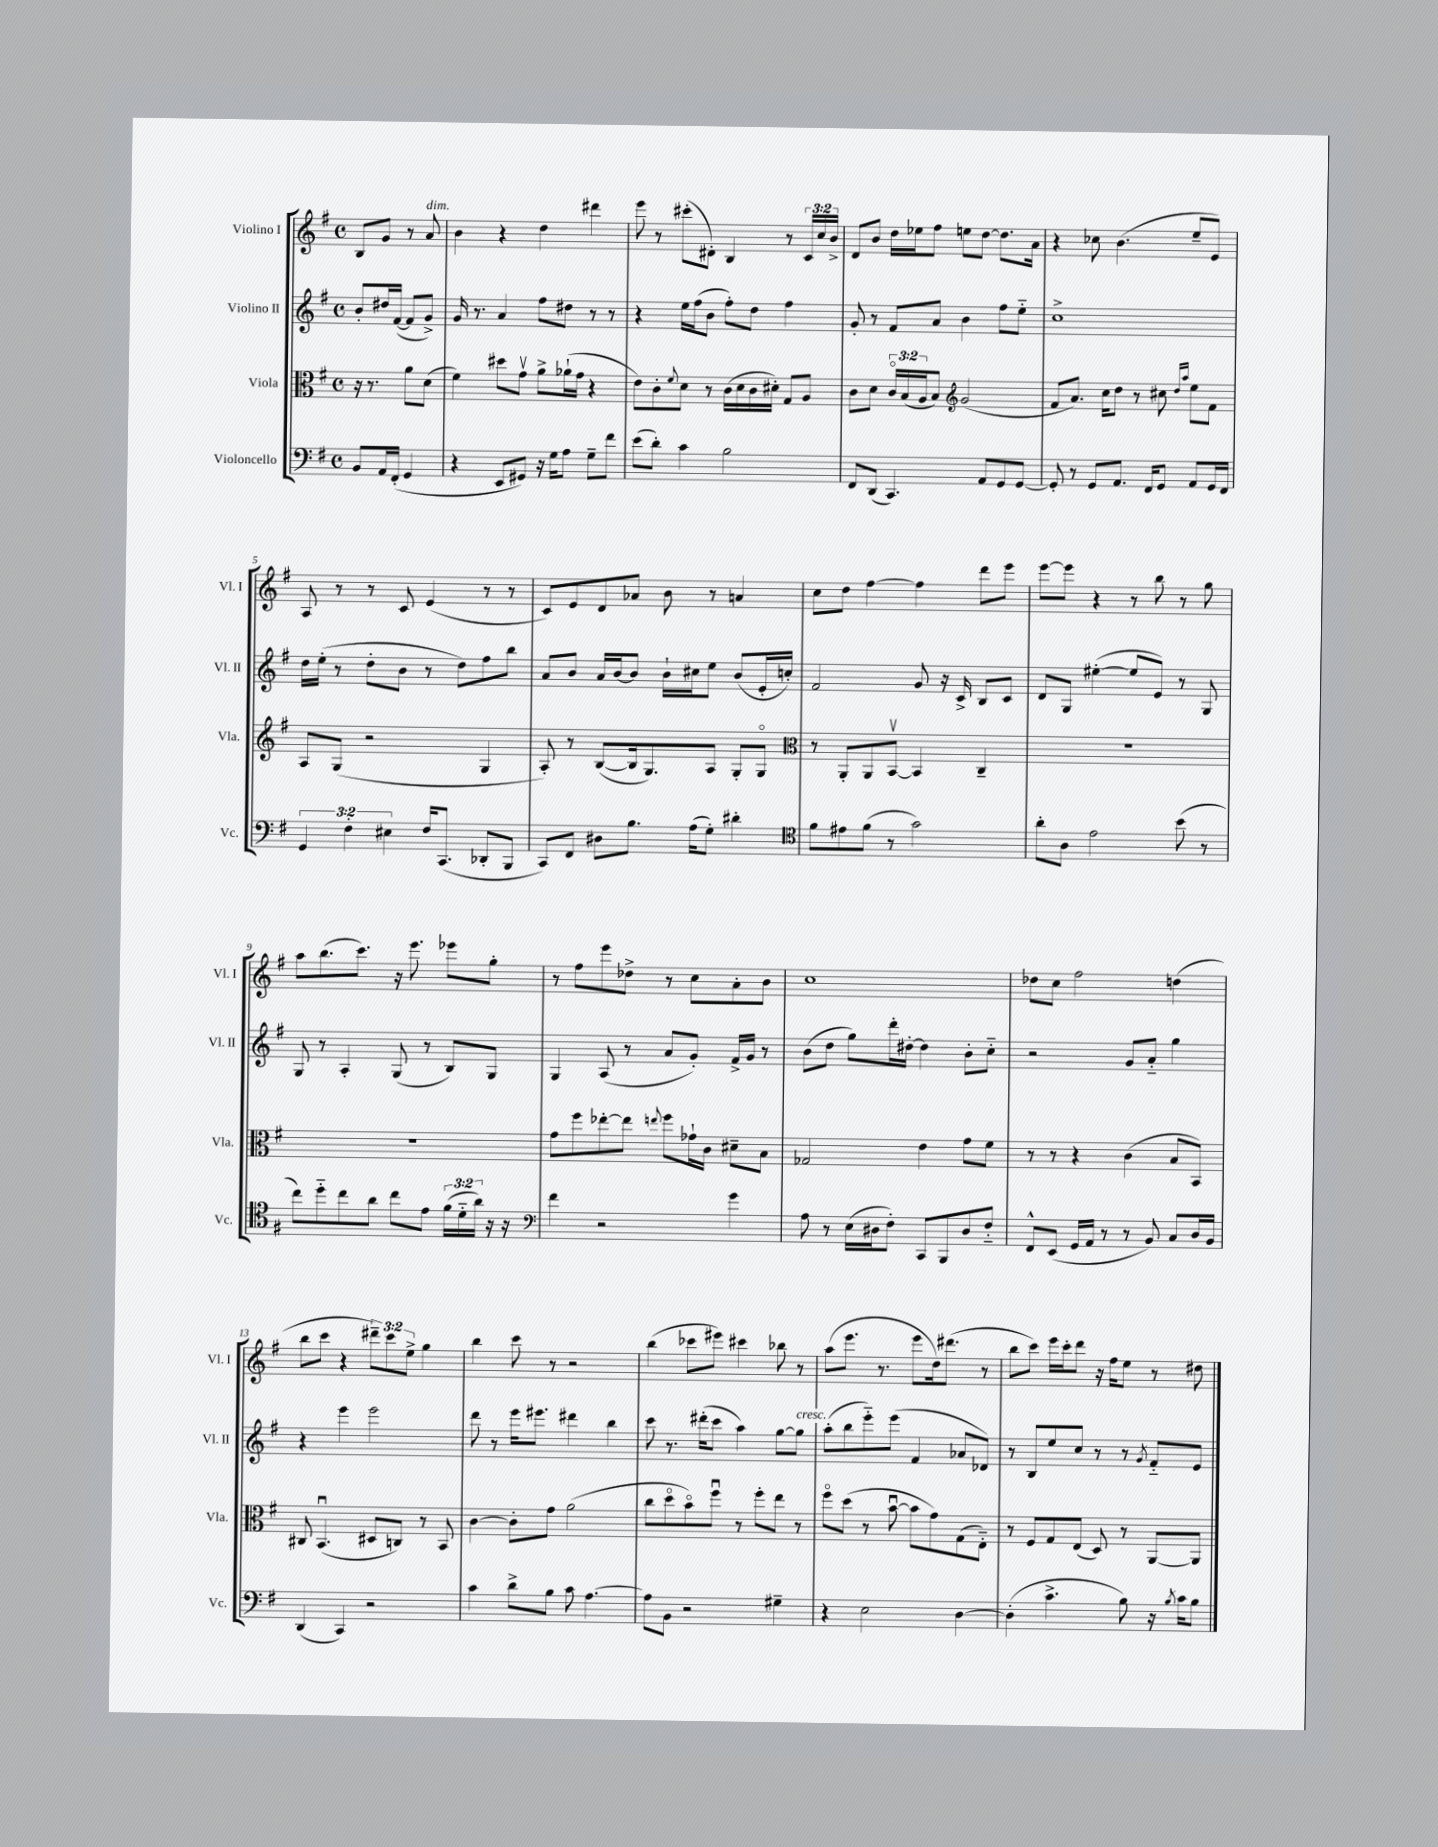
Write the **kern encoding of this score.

**kern	**kern	**kern	**kern
*part4	*part3	*part2	*part1
*staff4	*staff3	*staff2	*staff1
*I"Violoncello	*I"Viola	*I"Violino II	*I"Violino I
*I'Vc.	*I'Vla.	*I'Vl. II	*I'Vl. I
*clefF4	*clefC3	*clefG2	*clefG2
*k[f#]	*k[f#]	*k[f#]	*k[f#]
*M4/4	*M4/4	*M4/4	*M4/4
*met(c)	*met(c)	*met(c)	*met(c)
=	=	=	=
8BB/L	16r	8b'/L	8B/L
.	8.r	.	.
16AA/L	.	16dd#X/L	8g/J
(16FF#'/JJ	.	([16f#/JJ	.
4GG/	8a\L	8f#/L]	8r
!	!	!	!LO:TX:a:i:t=dim.
.	(8d\J	8g^/J)	8a/
=1	=1	=1	=1
4r	4f#\)	16g/	4b\
.	.	8.r	.
8EE/L	8dd#X\L	4a/	4r
8GG#X/J)	8gv\J	.	.
16r	8a^\L	8ff#\L	4dd\
16G\KL	.	.	.
8A\J	(16a-X`\L	8dd#X\J	.
.	16g\JJ	.	.
8G~\L	4r	8r	4ddd#X\
8f#\J	.	8r	.
=2	=2	=2	=2
(8e\L	8e\L)	4r	8eee\
8d'\J)	8c'\	.	8r
.	8qqf#/	.	.
4c\	8d\J	16ee\LL	(8ccc#X'\L
.	.	(16ff#\J	.
.	8r	8b\J	8d#X'\J)
2B\	(16c\LL	8ff#'\L)	4B/
.	16d\	.	.
.	16c\	8dd\J	.
.	16d#X'\JJ)	.	.
.	8G/L	4ff#\	8r
.	8A/J	.	24c/LL
.	.	.	24cc/
.	.	.	24b^/JJ
=3	=3	=3	=3
8FF#/L	8c\L	8g'/	8d/L
(8DD/J	8d\J	8r	8b/J
4.CC/)	24c/LL	8f#/L	16dd\LL
.	(24B/	.	.
.	.	.	16ee-X\J
.	24A/J	.	.
.	8B/J)	8a/J	8ff#\J
*	*clefG2	*	*
.	(2g/	4b\	8een\L
8AA/L	.	.	[8dd\J
8GG/	.	8ff#\L	8.dd\L]
[8GG/J	.	8ee\J	.
.	.	.	16a\Jk
=4	=4	=4	=4
8GG'/]	8f#/L	1cc^	4r
8r	8.a/J)	.	.
8GG/L	.	.	8cc-X\
.	16cc\KL	.	.
8.AA/J	8dd\J	.	(4.b\
.	8r	.	.
16FF#/KL	.	.	.
8GG/J	8cc#X\	.	.
.	16qqdd/LL	.	.
.	16qqaa/JJ	.	.
8AA/L	8ee\L	.	8ee~/L
16GG/L	8f#\J	.	8e/J)
16FF#/JJ	.	.	.
!!LO:LB:g=z
=5	=5	=5	=5
6GG/	8A/L	16dd\LL	8A/
.	.	(16ee'\JJ	.
.	(8G/J	8r	8r
6F#'\	.	.	.
.	2r	8dd'\L	8r
6E#X\	.	.	.
.	.	8b\J	8c/
16F#/KL	.	8r	(4e/
(8.CC/J	.	.	.
.	.	8dd\L)	.
8DD-X'/L	4G/	8ff#\	8r
8BBB/J	.	8bb\J	8r
=6	=6	=6	=6
8CC/L)	8A'/)	8a/L	8c/L)
8FF#/J	8r	8b/J	8e/
8D#X\L	([8B/L	16a/LL	8d/
.	.	[16b/J	.
8.B\J	16B/k]	8b/J]	8a-X/J
.	8.G/)	.	.
.	.	16b`\LL	8b\
(16A\KL	.	16cc#X\J	.
8G'\J)	8A/J	8ee\J	8r
4d#X'\	8G'/L	(8b/L	4an/
.	8G/J	16e'/L	.
.	.	16ccn'/JJ)	.
=7	=7	=7	=7
*clefC4	*clefC3	*	*
8f#\L	8r	2f#/	8cc\L
8e#X\	8AA'/L	.	8dd\J
(8f#\J	8AA/	.	[4ff#\
8r	[8BBv/J	.	.
2g\)	4BB/]	8g/	4ff#\]
.	.	16r	.
.	.	16c^/	.
.	4C~/	8B/L	8ddd\L
.	.	8c/J	8eee\J
=8	=8	=8	=8
8a'\L	1r	8d/L	[8eee\L
8A\J	.	8G/J	8eee\J]
2e\	.	([4ee#X'\	4r
.	.	8ee#/L]	8r
.	.	8e/J)	8bb\
(8b\	.	8r	8r
8r	.	8G/	8gg\
!!LO:LB:g=z
=9	=9	=9	=9
8cc\L)	1r	8G/	8aa\L
8dd\	.	8r	(8.bb\
8cc\	.	4A'/	.
.	.	.	8.ccc\J)
8a\J	.	.	.
8cc\L	.	(8G/	16r
.	.	.	8.eee\
8e\J	.	8r	.
(24f#\LL	.	8B/L)	8eee-X\L
24d\	.	.	.
24a\JJ)	.	.	.
16r	.	8G/J	8gg'\J
16r	.	.	.
=10	=10	=10	=10
*clefF4	*	*	*
4f#\	8g\L	4G/	8r
.	8ff#\	.	8ff#\L
2r	[8ee-X'\	(8A/	8eee\
.	8ee-\J]	8r	8dd-X^\J
.	8qqeen/	.	.
.	8ff#\L	8a/L	8r
.	16g-X`\L	8g'/J)	8cc\L
.	16c\JJ	.	.
4g\	8d#X~\L	16f#^/LL	8a'\
.	.	16g/JJ	.
.	8B\J	8r	8b\J
=11	=11	=11	=11
8A\	2G-X/	(8b\L	1cc
8r	.	8dd\J	.
(16E\LL	.	8gg\L)	.
16D#X\J	.	.	.
8F#'\J)	.	16ddd'\L	.
.	.	[16dd#X'\JJ	.
8CC/L	4e\	4dd#\]	.
8BBB/	.	.	.
8D#/	8g\L	8b'\L	.
8F#/J	8f#\J	8cc\J	.
=12	=12	=12	=12
8FF#^^/L	8r	2r	8dd-X\L
(8EE/J	8r	.	8cc\J
16GG/LL	4r	.	2ff#\
16AA/JJ	.	.	.
8r	.	.	.
8r	(4c\	8g/L	.
8BB/)	.	8a/J	.
8C/L	8B/L	4gg\	(4ddn\
16D/L	8BB/J)	.	.
16BB/JJ	.	.	.
!!LO:LB:g=z
=13	=13	=13	=13
(4DD/	8C#X/	4r	8bb\L
.	(4.BBu/	.	8ccc\J
4CC/)	.	4eee\	4r
2r	8D#X/L	2eee\	12ddd#X~\L)
.	.	.	12ccc\
.	8Cn/J)	.	.
.	.	.	12ee^\J
.	8r	.	4gg\
.	8BB/	.	.
=14	=14	=14	=14
4c\	[4c\	8ddd\	4bb\
.	.	8r	.
8d^\L	8c'\L]	16eee\KL	8ccc\
.	.	8.eee#X\J	.
8B\J	8g\J	.	8r
8c\	(2a\	4ddd#X\	2r
[4.A\	.	.	.
.	.	4bb\	.
=15	=15	=15	=15
8A\L]	8cc\L	8ccc\	(4bb\
8BB\J	8dd\	8.r	.
2r	8b\)	.	8ccc-X\L
.	.	(16ddd#X'\KL	.
.	8ff#u\J	8ccc\J	8eee#X\J)
.	8r	4aa\)	4ccc#X\
.	8ff#'\L	.	.
4G#X~\	8ee\J	[8gg\L	8bb-X\
!	!	!LO:TX:a:i:t=cresc.	!
.	8r	8gg\J]	8r
=16	=16	=16	=16
4r	8ff#\L	(8aa'\L	(8aa\L
.	(8dd\J	8bb\	8.eee\J
2E\	8r	8eee\)	.
.	.	.	8.r
.	[8bu\	(8eee\J	.
.	8b\L]	4f#/	8eee\L
.	8g\)	.	16dd\k)
.	.	.	(8.ddd#X\J
[4D\	(8G\	8a-X/L	.
.	8E\J)	8d-X/J)	8r
=17	=17	=17	=17
(4D'\]	8r	8r	8bb\L
.	8F#/L	8B/L	8ccc\J)
4.c^\	8G/	8ee/	16eee\LL
.	.	.	16ccc'\J
.	(8E/J	8cc/J	8ddd\J
.	8D/)	8r	16r
.	.	.	16ff#\KL
8B\)	8r	8r	8ee\J
.	.	8qg/	.
16r	[8AA/L	8f#/L	8r
8qB/	.	.	.
16c\KL	.	.	.
8B\J	8AA/J]	8e/J	8dd#X\
==	==	==	==
*-	*-	*-	*-
